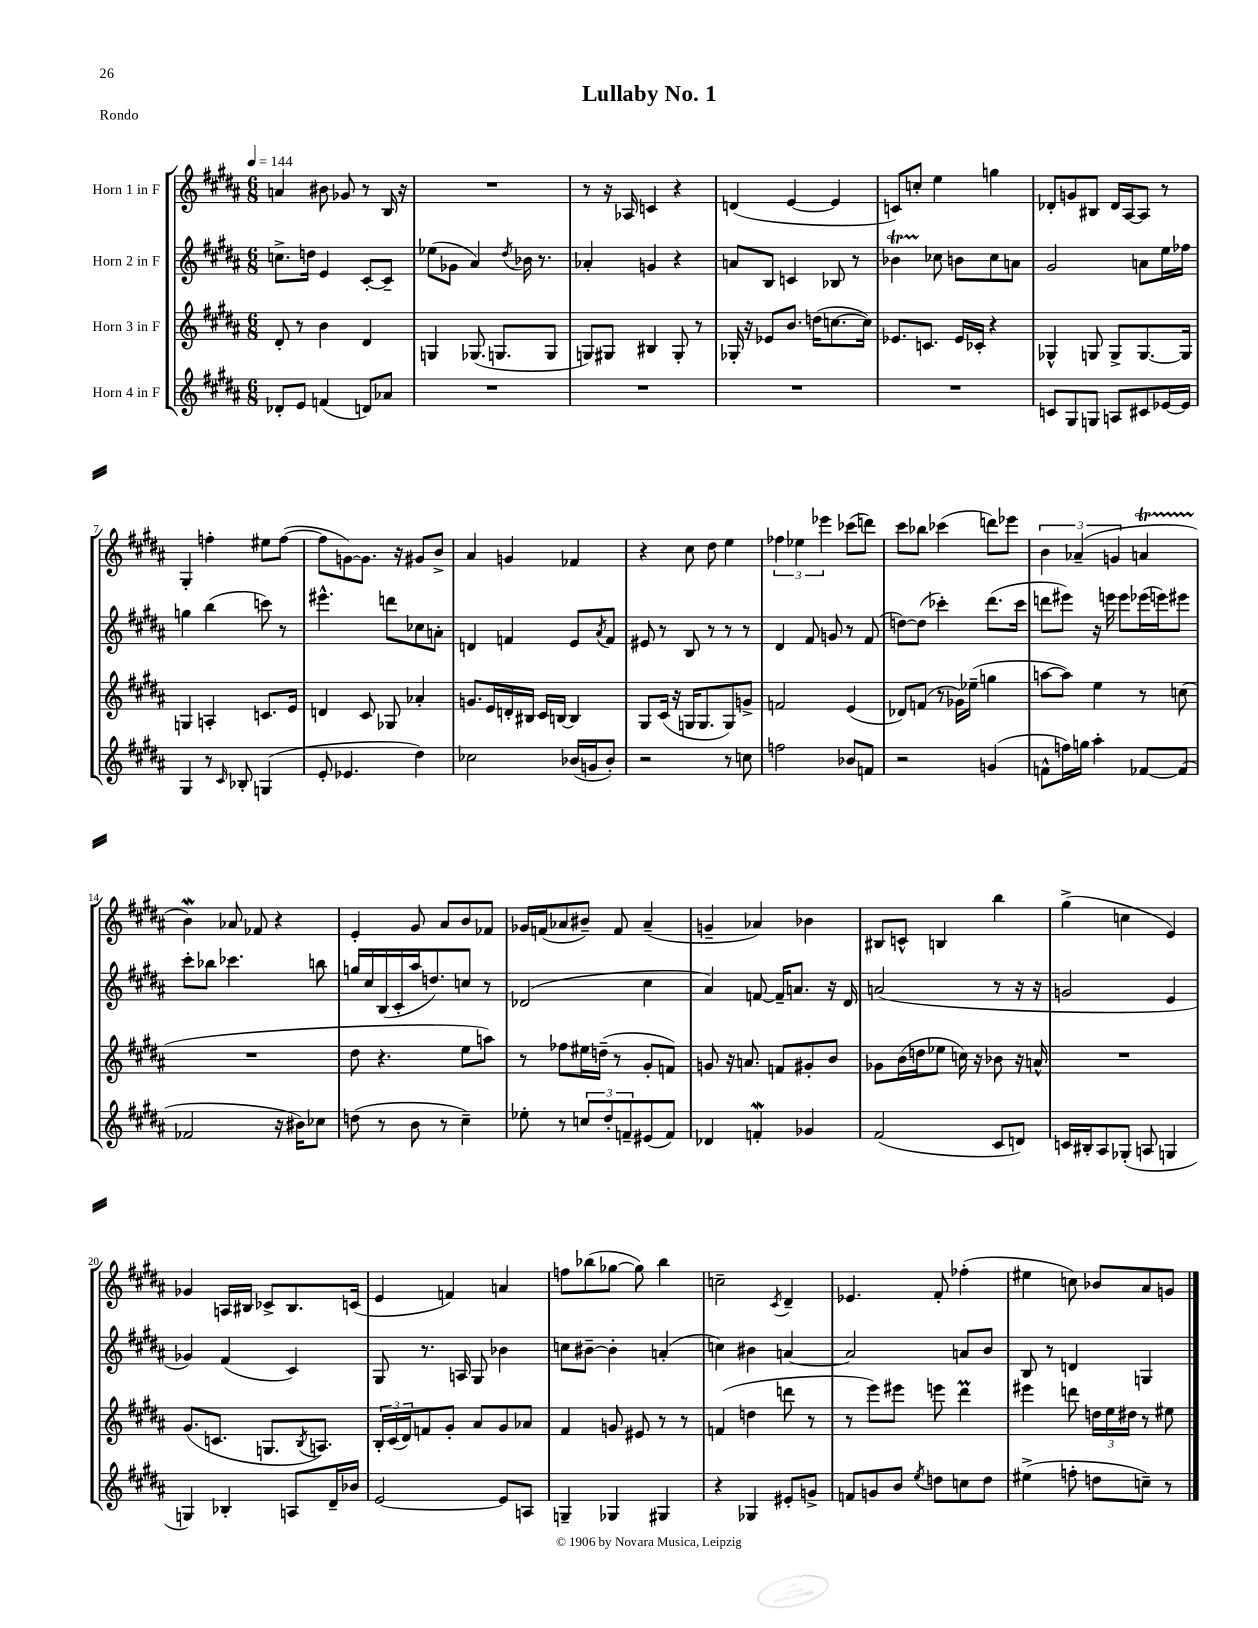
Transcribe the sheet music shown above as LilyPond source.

\header { title = "Lullaby No. 1" piece = "Rondo" }
<<
\new StaffGroup <<
\new Staff = "s0" \with { instrumentName = "Horn 1 in F" } {
    \clef treble \key b \major \numericTimeSignature \time 6/8 \tempo 4 = 144
    a'4 bis'8 ges'8 r8 b16 r16 |
    R2. |
    r8 r16 aes16 c'4 r4 |
    d'4( e'4~ e'4 |
    c'8) c''8-. e''4 g''4 |
    des'8-. g'8 bis8 des'16 ais16~ ais8 r8 |
    gis4-. f''4-. eis''8 f''8~( |
    f''8 g'8~) g'8. r16 gis'8 b'8-> |
    ais'4 g'4 fes'4 |
    r4 cis''8 dis''8 e''4 |
    \tuplet 3/2 { fes''4 ees''4 ees'''4 } ces'''8( d'''8) |
    cis'''8 bes''8 ces'''4( d'''8) ees'''8 |
    \tuplet 3/2 { b'4 aes'4--( g'4 } a'4\startTrillSpan |
    b'4\mordent\stopTrillSpan) aes'8 fes'8 r4 |
    e'4-. gis'8 ais'8 b'8 fes'8 |
    ges'16 f'16( aes'8 bis'8--) f'8 aes'4--( |
    g'4-- aes'4) bes'4 |
    bis8 c'8-^ b4 b''4 |
    gis''4->( c''4 e'4) |
    ges'4 a16 bis16 ces'8-> bis8. c'16( |
    e'4 f'4) a'4 |
    f''8 bes''8( ges''8~ ges''8) bes''4 |
    c''2-- \acciaccatura { cis'8 } dis'4-- |
    ees'4. fis'8-. fes''4-.( |
    eis''4 c''8) bes'8 ais'8 g'8 \bar "|." |
}
\new Staff = "s1" \with { instrumentName = "Horn 2 in F" } {
    \clef treble \key b \major \numericTimeSignature \time 6/8
    c''8.-> d''16 e'4 cis'8~-. cis'8-- |
    ees''8( ges'8 ais'4) \acciaccatura { dis''8 } bes'16 r8. |
    aes'4-. g'4 r4 |
    a'8 b8 c'4 bes8 r8 |
    bes'4\startTrillSpan ces''8\stopTrillSpan b'8 ces''8 a'8 |
    gis'2 a'8 e''16 fes''16 |
    g''4 b''4( c'''8) r8 |
    eis'''4.-^ d'''8 ces''8 a'8-. |
    d'4 f'4 e'8 \acciaccatura { ais'8 } f'8 |
    eis'8 r8 b8 r8 r8 r8 |
    dis'4 fis'8 g'8 r8 fis'8( |
    d''8~) d''8( ces'''4-.) dis'''8.( ces'''16 |
    d'''8 eis'''8) r16 e'''16 e'''8 ees'''16( e'''16) eis'''8 |
    cis'''8-. bes''8 ces'''4. b''8 |
    g''16 cis''16 b16( cis'16-. ais''16 d''8.) c''8 r8 |
    des'2( cis''4 |
    ais'4) f'8~ f'16-- a'8. r16 dis'16 |
    a'2( r8 r16 r16 |
    g'2 e'4 |
    ges'4) fis'4( cis'4) |
    gis8 r8. a16 gis8 bes'4 |
    c''8 bis'8~-- bis'4-. a'4-.( |
    c''4) bis'4 a'4~ |
    a'2 a'8 b'8 |
    b8 r8 d'4 g4 \bar "|." |
}
\new Staff = "s2" \with { instrumentName = "Horn 3 in F" } {
    \clef treble \key b \major \numericTimeSignature \time 6/8
    dis'8-. r8 b'4 dis'4 |
    g4 ges8.( g8. g8 |
    g8) gis8 bis4 gis8-. r8 |
    ges16-. r16 ees'8 b'8. d''16( c''8.~ c''16) |
    ees'8. c'8. ees'16 ces'16-. r4 |
    ges4-^ g8 g8-> g8.~ g16 |
    g4 a4-. c'8. e'16 |
    d'4 cis'8 ges8 aes'4-. |
    g'8. e'16 d'16-. bis16 cis'16 b16~ b4 |
    gis8 cis'16( r16 g16 g8. g8) g'8-> |
    f'2 e'4( |
    des'8) f'8( r8 ges'16) ees''16--( g''4 |
    a''8~ a''8) e''4 r8 c''8( |
    R2. |
    dis''8 r4. e''8 a''8) |
    r8 fes''8 eis''16 d''16--( r8 gis'8-. f'8) |
    g'8 r16 a'8. f'8 gis'8-. b'8 |
    ges'8 b'16( d''16 ees''8 c''16) r16 bes'8 r16 a'16-^ |
    R2. |
    gis'8.( c'8. g8. \acciaccatura { b8 } a8.) |
    \tuplet 3/2 { b16-. cis'16( dis'16) } f'8 gis'8-. ais'8 gis'8 aes'8 |
    fis'4 g'8 eis'8 r8 r8 |
    f'4( d''4 d'''8 r8 |
    r8 e'''8) eis'''8 e'''8 dis'''4\prall |
    eis'''4 d'''8 \tuplet 3/2 { d''16 e''16 dis''16 } r8 eis''8 \bar "|." |
}
\new Staff = "s3" \with { instrumentName = "Horn 4 in F" } {
    \clef treble \key b \major \numericTimeSignature \time 6/8
    des'8-. e'8 f'4( d'8) aes'8 |
    R2. |
    R2. |
    R2. |
    R2. |
    c'8 gis8 g8 a8 cis'8 ees'16~ ees'16 |
    gis4 r8 \grace { cis'16 } bes8-. g4( |
    e'8-. ees'4. dis''4) |
    ces''2 bes'16( g'16 bes'8-.) |
    r2 r8 c''8 |
    f''2 bes'8 f'8 |
    r2 g'4( |
    f'8-^ f''16) g''16 ais''4-. fes'8~ fes'8( |
    fes'2 r16 bis'16) ces''8 |
    d''8( r8 b'8 r8 cis''4--) |
    ees''8-. r8 \tuplet 3/2 { c''8 dis''8-. f'8-- } eis'8( f'8) |
    des'4 f'4-.\mordent ges'4 |
    fis'2( cis'8 d'8) |
    c'16 bis16-. ais8 ges8-.( a8 g4 |
    g4) bes4-. a8 dis'16-- bes'16 |
    e'2~ e'8 a8 |
    g4-- ges4 gis4 |
    r4 ges4 eis'8-. g'8-> |
    f'8 g'8 b'8 \acciaccatura { e''8 } d''8 c''8 d''8 |
    eis''4->( f''8-. d''8 c''8--) r8 \bar "|." |
}
>>
>>
